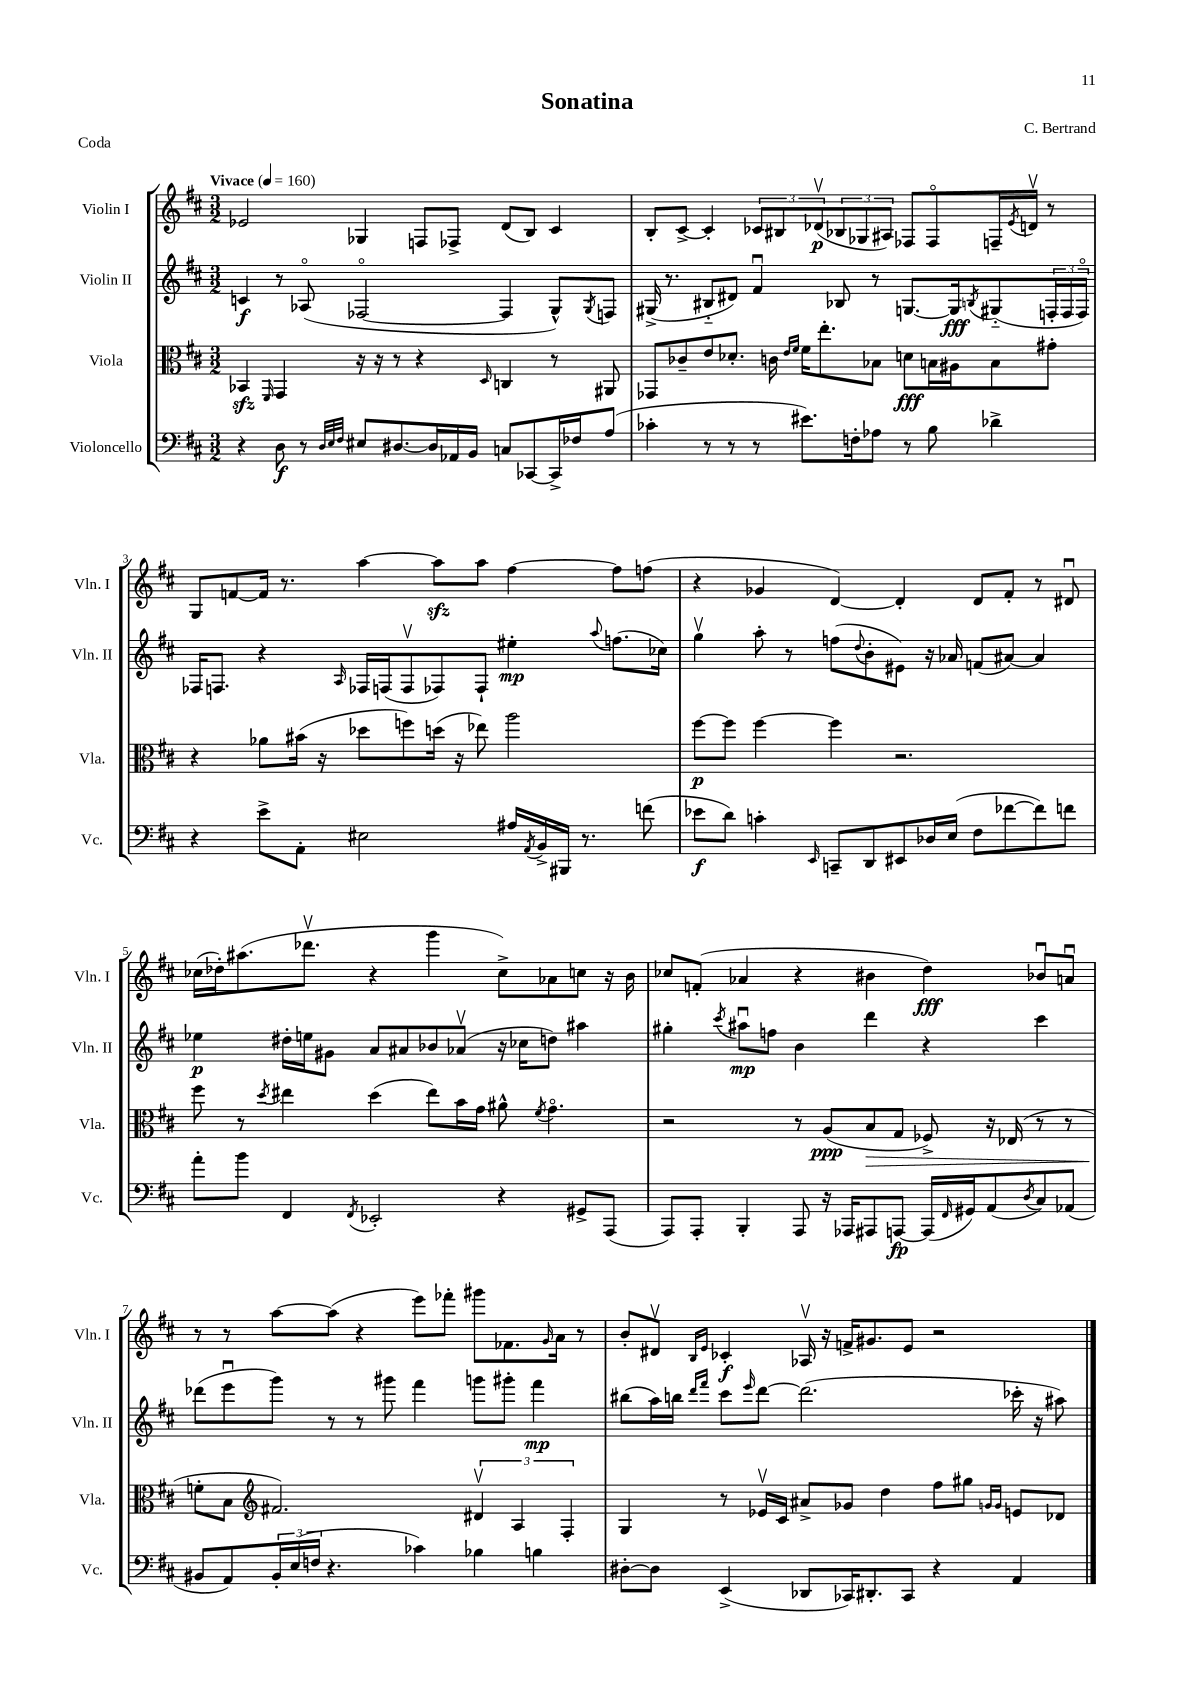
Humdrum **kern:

**kern	**kern	**kern	**kern
*staff4	*staff3	*staff2	*staff1
*clefF4	*clefC3	*clefG2	*clefG2
*k[f#c#]	*k[f#c#]	*k[f#c#]	*k[f#c#]
*M3/2	*M3/2	*M3/2	*M3/2
*MM160	*MM160	*MM160	*MM160
4r	4BB-	4c	2e-
.	16qqFF#	.	.
8D	4GG	8r	.
8r	.	(8A-o	.
32qqD	.	.	.
32qqE	.	.	.
32qqF#	.	.	.
8E#	16r	[2F-o	4G-
.	16r	.	.
[8.D#	8r	.	.
.	4r	.	8F
16D#]	.	.	.
16AA-	.	.	8F-^
16BB	.	.	.
.	16qqD	.	.
8C	4C	4F-]	(8d
[8CC-	.	.	8B)
16CC-^]	8r	8G^^)	4c#
16F-	.	.	.
.	.	8qG	.
(8A	8AA#	8F	.
=	=	=	=
4c-'	8GG-	(16G#^	8B'
.	.	8.r	.
.	8c-~	.	[8c#^
8r	8e	8B#'~	4c#']
8r	8.d-'	8d#)	.
8r	.	4f#u	12c-
.	16c	.	.
.	.	.	12B#
.	16qqe	.	.
.	16qqf#	.	.
8.e#)	16f#	.	.
.	.	.	(12d-v
.	8.ee'	.	.
.	.	8B-	12B-
16F'	.	.	.
.	.	.	12G-
8A-	8B-	8r	.
.	.	.	12A#)
8r	8d	[8.G	8F-
8B	16B	.	8F-o
.	16A#	16G]	.
.	.	8qB	.
4d-^	8B	(8G#'~	16F~
.	.	.	8qe
.	.	.	16dv
.	8g#'	24F'	8r
.	.	24F	.
.	.	24Fo)	.
=	=	=	=
4r	4r	16F-	8G
.	.	8.F	.
.	.	.	[8f
8e^	8a-	4r	16f]
.	.	.	8.r
8AA'	(16b#	.	.
.	16r	.	.
.	.	16qqA	.
2E#	8dd-	16F-	[4aa
.	.	(16F	.
.	8ff)	8Fv	.
.	(16dd	8F-)	8aa]
.	16r	.	.
.	8ee-)	8F-`	8aa
16A#	2aa	4ee#'	[4ff#
8qAA	.	.	.
16BB^	.	.	.
16BBB#	.	.	.
8.r	.	.	.
.	.	8qqaa	.
.	.	(8.ff	8ff#]
(8f	.	.	(8ff
.	.	16cc-)	.
=	=	=	=
8e-	[8ff#	4ggv	4r
8d)	8ff#]	.	.
4c'	[4ff#	8aa'	4g-
.	.	8r	.
16qqEE	.	.	.
8CC~	4ff#]	(8ff	[4d)
.	.	8qqdd	.
8DD	.	8b'	.
8EE#	2.r	8e#)	4d']
16D-	.	16r	.
(16E	.	16a-	.
8F#	.	(8f	8d
[8f-	.	[8a#)	8f#'
8f-])	.	4a#]	8r
8f	.	.	8d#u
=	=	=	=
8a'	8ff#	4ee-	(16cc-
.	.	.	16dd-')
8b	8r	.	(8.aa#
.	8qdd	.	.
4FF#	4ee#	16dd#'	.
.	.	16ee	8.ddd-v
.	.	8g#	.
8qFF#	.	.	.
2EE-'	(4dd	8a	4r
.	.	8a#	.
.	8ee#)	8b-	4ggg
.	16b	(8a-v	.
.	16g	.	.
4r	8a#^^	16r	8cc-^)
.	.	16cc-	.
.	8qf#	.	.
.	4.go	8dd)	8a-
8GG#^	.	4aa#	8cc
(8AAA	.	.	16r
.	.	.	16b
=	=	=	=
8AAA)	2r	4gg#'	8cc-
8AAA'	.	.	(8f'
.	.	8qccc#	.
4BBB'	.	8aa#u	4a-
.	.	8ff	.
8AAA	8r	4b	4r
16r	(8A	.	.
16AAA-	.	.	.
8AAA#	8B	4ddd	4b#
[8AAA	8G	.	.
(16AAA]	8F-^)	4r	4dd)
16qqFF#	.	.	.
16GG#)	.	.	.
(8AA	16r	.	.
.	(16E-	.	.
8qD	.	.	.
8C#)	8r	4ccc#	8b-u
(8AA-	8r	.	8au
=	=	=	=
8BB#	8f'	(8ddd-	8r
8AA)	8B	8eeeu	8r
*	*clefG2	*	*
24BB#'	2.f#)	8ggg)	[8aa
(24E	.	.	.
24F	.	.	.
4.r	.	8r	(8aa]
.	.	8r	4r
.	.	8ggg#	.
4c-)	.	4fff#	8eee)
.	.	.	8fff-'
4B-	6d#v	8ggg	8ggg#
.	.	8ggg#'	8.f-
.	6A	.	.
4B	.	4fff#	.
.	.	.	16qqg
.	.	.	16a
.	6F#'	.	.
.	.	.	8r
=	=	=	=
[8D#'	4G	(8bb#	8b'
8D#]	.	16aa)	8d#v
.	.	16bb	.
.	.	16qqddd	16qqB
.	.	16qqfff#	16qqe
(4EE^	8r	8ccc#	4c-'
.	.	16qqeee	.
.	16e-v	[8ddd	.
.	16c#	.	.
8DD-	8a#^	(2.ddd]	16A-v
.	.	.	16r
16CC-)	8g-	.	16f^
8.DD#'	.	.	8.g#
.	4dd	.	.
8CC-	.	.	8e
4r	8ff#	.	2r
.	8gg#	.	.
.	16qqg	.	.
.	16qqg	.	.
4AA	8e	16ccc-'	.
.	.	16r	.
.	8d-	8aa#)	.
==	==	==	==
*-	*-	*-	*-
